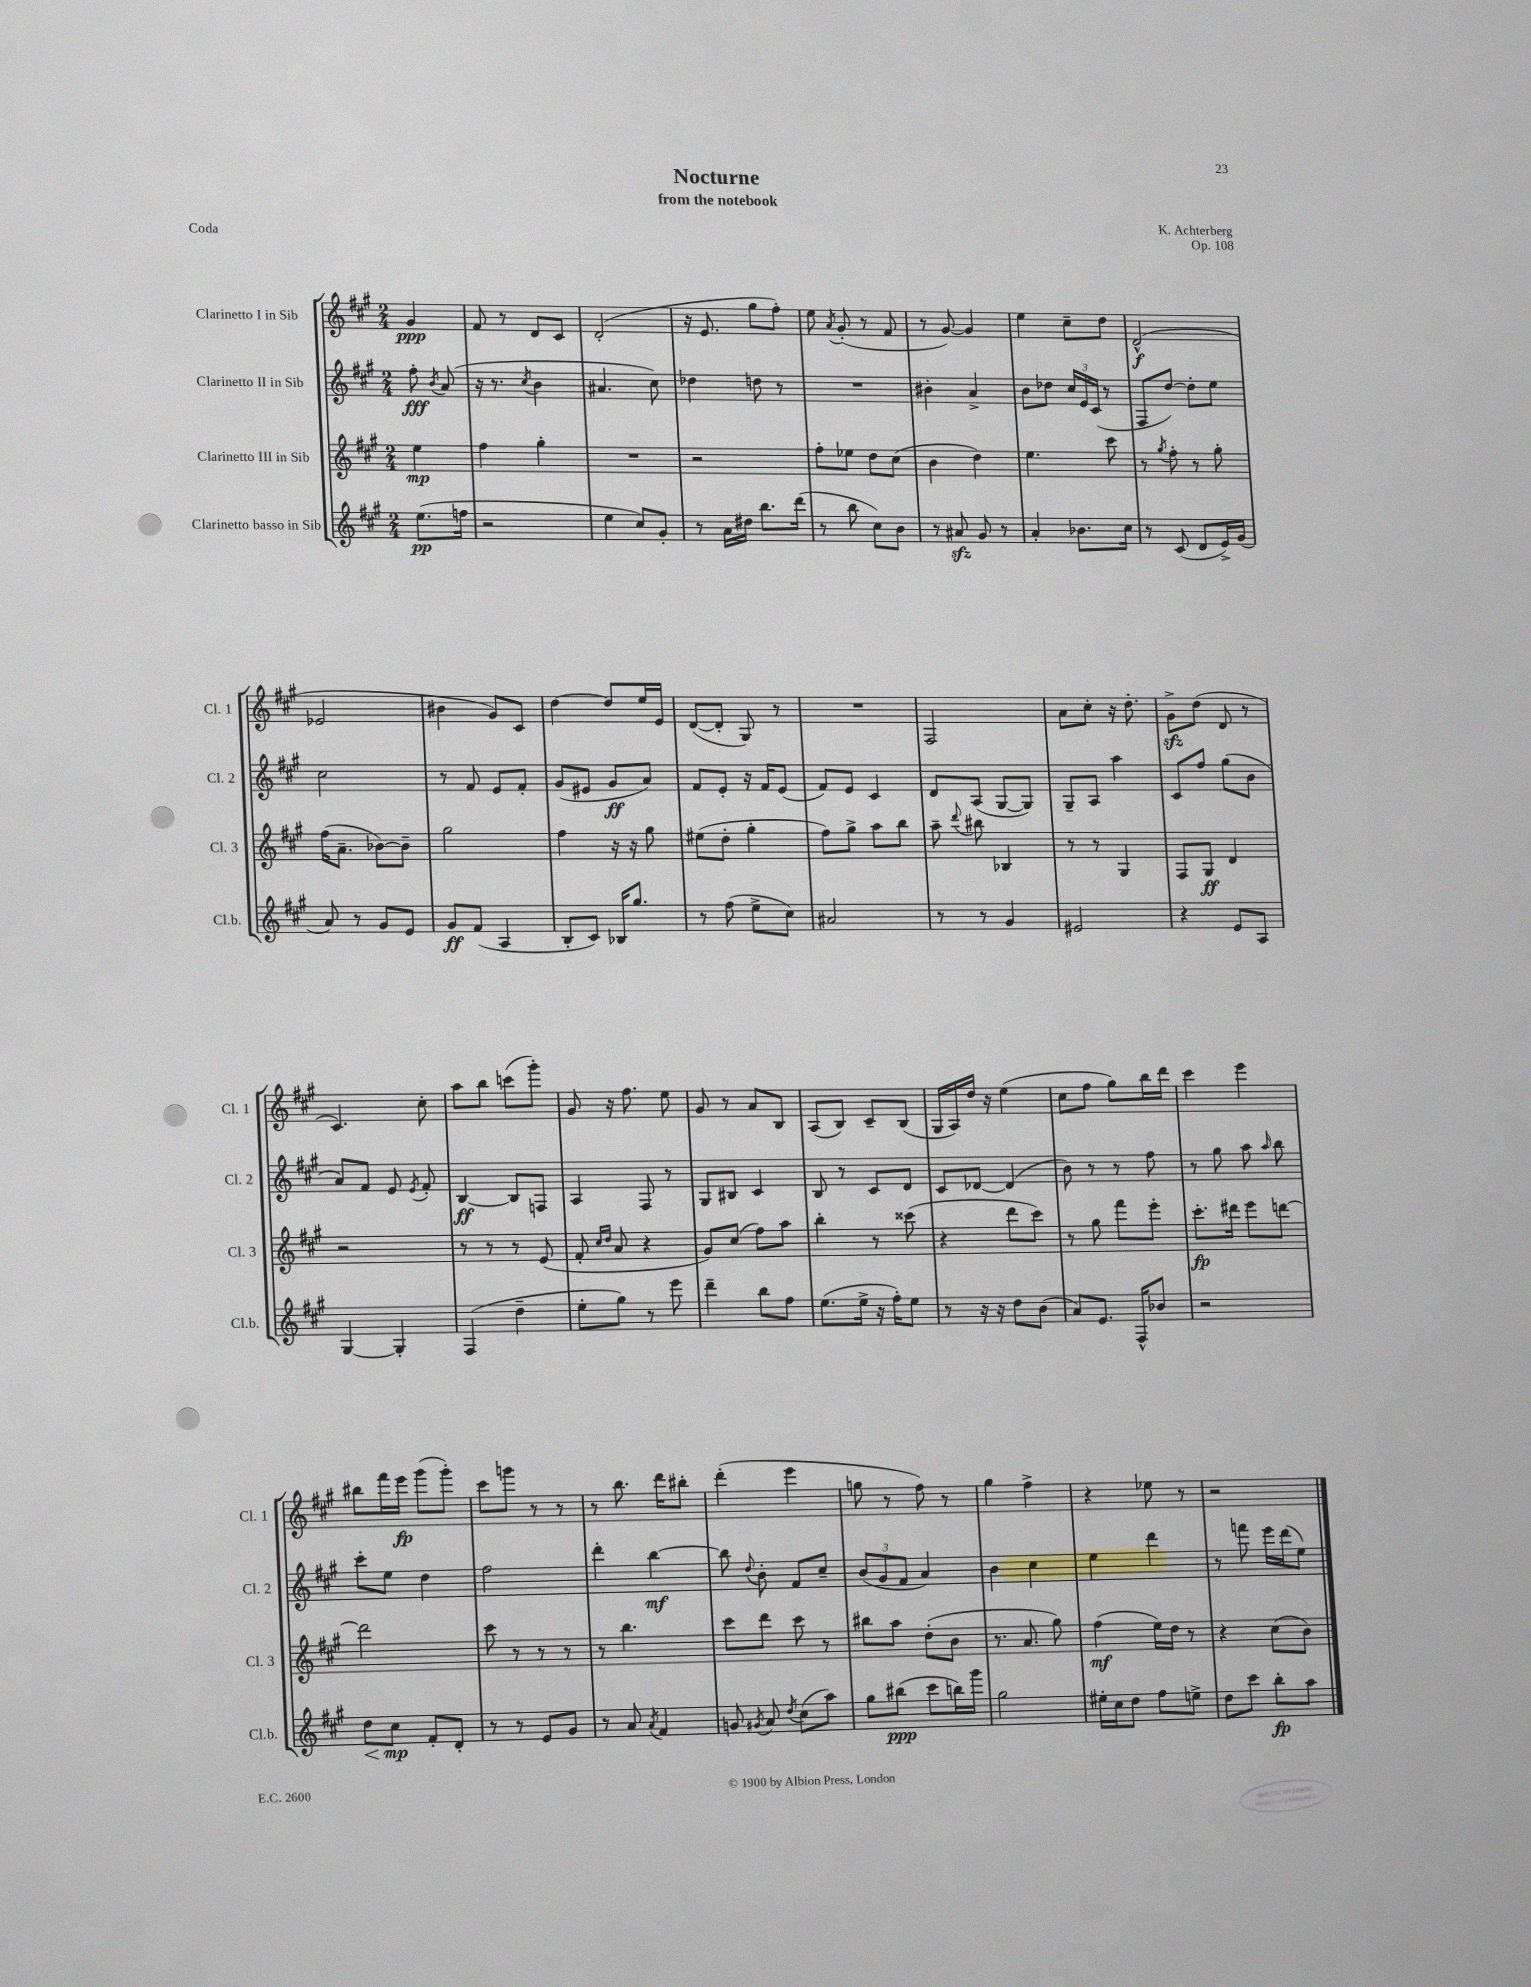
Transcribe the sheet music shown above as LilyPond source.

\header { title = "Nocturne" composer = "K. Achterberg" subtitle = "from the notebook" opus = "Op. 108" piece = "Coda" }
<<
\new StaffGroup <<
\new Staff = "s0" \with { instrumentName = "Clarinetto I in Sib" shortInstrumentName = "Cl. 1" } {
    \clef treble \key a \major \numericTimeSignature \time 2/4 \partial 4
    \autoBeamOff gis'4\ppp |
    fis'8 r8 d'8[ cis'8] |
    d'2-.( |
    r16 e'8. gis''8[ fis''8]-.) |
    e''8 \acciaccatura { a'8 } gis'8-.( r8 fis'8 |
    r8 gis'8~) gis'4 |
    e''4 cis''8[-- d''8] |
    d'2-^\f( |
    ees'2 |
    bis'4 gis'8[) cis'8] |
    d''4~ d''8[ e''16 e'16] |
    d'8[~( d'8]-. gis8) r8 |
    R2 |
    fis2 |
    a'8[ cis''8]-. r16 d''8.-. |
    gis'8[->\sfz d''8]( d'8 r8 |
    cis'4.) cis''8-. |
    a''8[ b''8] c'''8[( gis'''8]-.) |
    gis'8 r16 fis''8. e''8 |
    gis'8 r8 a'8[ b8] |
    a8[( b8]) cis'8[-- b8]( |
    gis16[ a16) d''16] r16 e''4( |
    cis''8[ fis''8] gis''8[) b''16 d'''16] |
    cis'''4 e'''4 |
    bis''8[ fis'''16 e'''16]\fp gis'''8[( gis'''8]-.) |
    cis'''8[ g'''8] r8 r8 |
    r8 b''8. d'''16[ bis''8]-. |
    d'''4-.( e'''4 |
    g''8 r8 fis''8) r8 |
    gis''4 fis''4-> |
    r4 ees''8 r8 |
    r2 \bar "|." |
}
\new Staff = "s1" \with { instrumentName = "Clarinetto II in Sib" shortInstrumentName = "Cl. 2" } {
    \clef treble \key a \major \numericTimeSignature \time 2/4 \partial 4
    \autoBeamOff fis''8-.\fff \acciaccatura { b'8 } a'8( |
    r16 r8. \acciaccatura { cis''8 } b'4 |
    ais'4. cis''8) |
    des''4 d''8 r8 |
    R2 |
    bis'4-. a'4-> |
    b'8[ des''8] \tuplet 3/2 { cis''16[ e'16 cis'16]( } r8 |
    fis8[ d''8]~) d''8[-. e''8] |
    cis''2 |
    r8 fis'8 e'8[ fis'8]-. |
    gis'8[( eis'8] gis'8[\ff a'8]) |
    fis'8[ e'8]-. r16 fis'16[ e'8]( |
    fis'8[) e'8] cis'4 |
    d'8[ a8]( gis8[~ gis8]) |
    gis8[-- a8] a''4 |
    cis'8[ fis''8] gis''8[( b'8] |
    a'8[) fis'8] e'8 \acciaccatura { e'8 } fis'8-. |
    b4~\ff b8[ f8] |
    a4 fis8 r8 |
    gis8[ bis8] cis'4 |
    b8 r8 cis'8[ d'8] |
    cis'8[ des'8]~ des'4( |
    b'8) r8 r8 fis''8 |
    r8 gis''8 a''8 \grace { a''16 } b''8 |
    cis'''8[-. e''8] d''4 |
    fis''2 |
    d'''4-. b''4~\mf |
    b''8 \appoggiatura { d''8 } b'8-. fis'8[ cis''8]-- |
    \tuplet 3/2 { b'8[( gis'8 fis'8] } a'4) |
    b'4 cis''4 |
    e''4 d'''4 |
    r8 f'''8 e'''16[ d'''16( e''8]) \bar "|." |
}
\new Staff = "s2" \with { instrumentName = "Clarinetto III in Sib" shortInstrumentName = "Cl. 3" } {
    \clef treble \key a \major \numericTimeSignature \time 2/4 \partial 4
    \autoBeamOff e''4\mp |
    fis''4 gis''4-. |
    R2 |
    r2 |
    fis''8[-. ees''8] d''8[ cis''8]( |
    b'4 d''4) |
    e''4. cis'''8 |
    r8 \acciaccatura { gis''8 } fis''8-. r8 gis''8-. |
    fis''16[( a'8.]-- bes'8[~) bes'8]-- |
    gis''2 |
    fis''4 r16 r16 gis''8 |
    eis''8[( d''8]-. gis''4-. |
    fis''8[) gis''8]-> a''8[ b''8] |
    a''8-- \appoggiatura { d'''8 } bis''8 bes4 |
    r8 r8 gis4 |
    fis8[ gis8]\ff d'4 |
    r2 |
    r8 r8 r8 e'8( |
    fis'8-. \grace { cis''16[ d''16] } a'8 r4 |
    gis'8[) cis''8]( fis''8[) a''8] |
    b''4-. r8 cisis'''8( |
    r4 d'''8[ cis'''8]) |
    r8 gis''8 fis'''8[ e'''8]-. |
    cis'''8.[-.\fp dis'''16] e'''8[ d'''8]~ |
    d'''2 |
    cis'''8 r8 r8 r8 |
    r8 b''4. |
    cis'''8[ d'''8] cis'''8 r8 |
    bis''8[ a''8] d''8[-.( b'8] |
    r8. a'8. gis''8) |
    fis''4\mf( e''16[) d''16] r8 |
    r4 cis''8[( b'8]) \bar "|." |
}
\new Staff = "s3" \with { instrumentName = "Clarinetto basso in Sib" shortInstrumentName = "Cl.b." } {
    \clef treble \key a \major \numericTimeSignature \time 2/4 \partial 4
    \autoBeamOff e''8.[\pp( f''16] |
    r2 |
    e''4 cis''8[) gis'8]-. |
    r8 a'16[ dis''16] b''8.[ d'''16]( |
    r8 b''8 cis''8[) b'8] |
    r8 ais'8\sfz gis'8 r8 |
    a'4-. bes'8.[ cis''16] |
    r8 cis'8( d'8[ e'16->) gis'16]( |
    a'8) r8 gis'8[ e'8] |
    gis'8[\ff fis'8]( a4 |
    b8[-. cis'8]) bes16[ gis''8.] |
    r8 fis''8( e''8[-> cis''8]) |
    ais'2 |
    r8 r8 gis'4 |
    eis'2 |
    r4 e'8[ a8] |
    gis4~ gis4-. |
    fis4( d''4-- |
    e''8[-. gis''8]) r8 e'''8 |
    d'''4-- b''8[ fis''8] |
    e''8.[( e''16]-> r16 fis''16[-.) e''8] |
    r8 r16 r16 d''8[ b'8]( |
    a'8[) e'8.] fis16[-^ bes'8] |
    r2 |
    d''8[\< cis''8]\mp\! fis'8[-. d'8]-. |
    r8 r8 e'8[ gis'8] |
    r8 a'8 \acciaccatura { a'8 } fis'4 |
    g'8 \acciaccatura { gis'8 } a'8 \acciaccatura { d''8 } cis''8[( a''8]) |
    gis''8[ bis''8]\ppp( cis'''8[ b''16) gis'''16] |
    gis''2 |
    eis''16[-. cis''16 d''8] fis''8[ e''8]-> |
    d''8[ cis'''8] b''8[-.\fp a''8] \bar "|." |
}
>>
>>
\layout { \context { \Score \remove "Bar_number_engraver" } }
